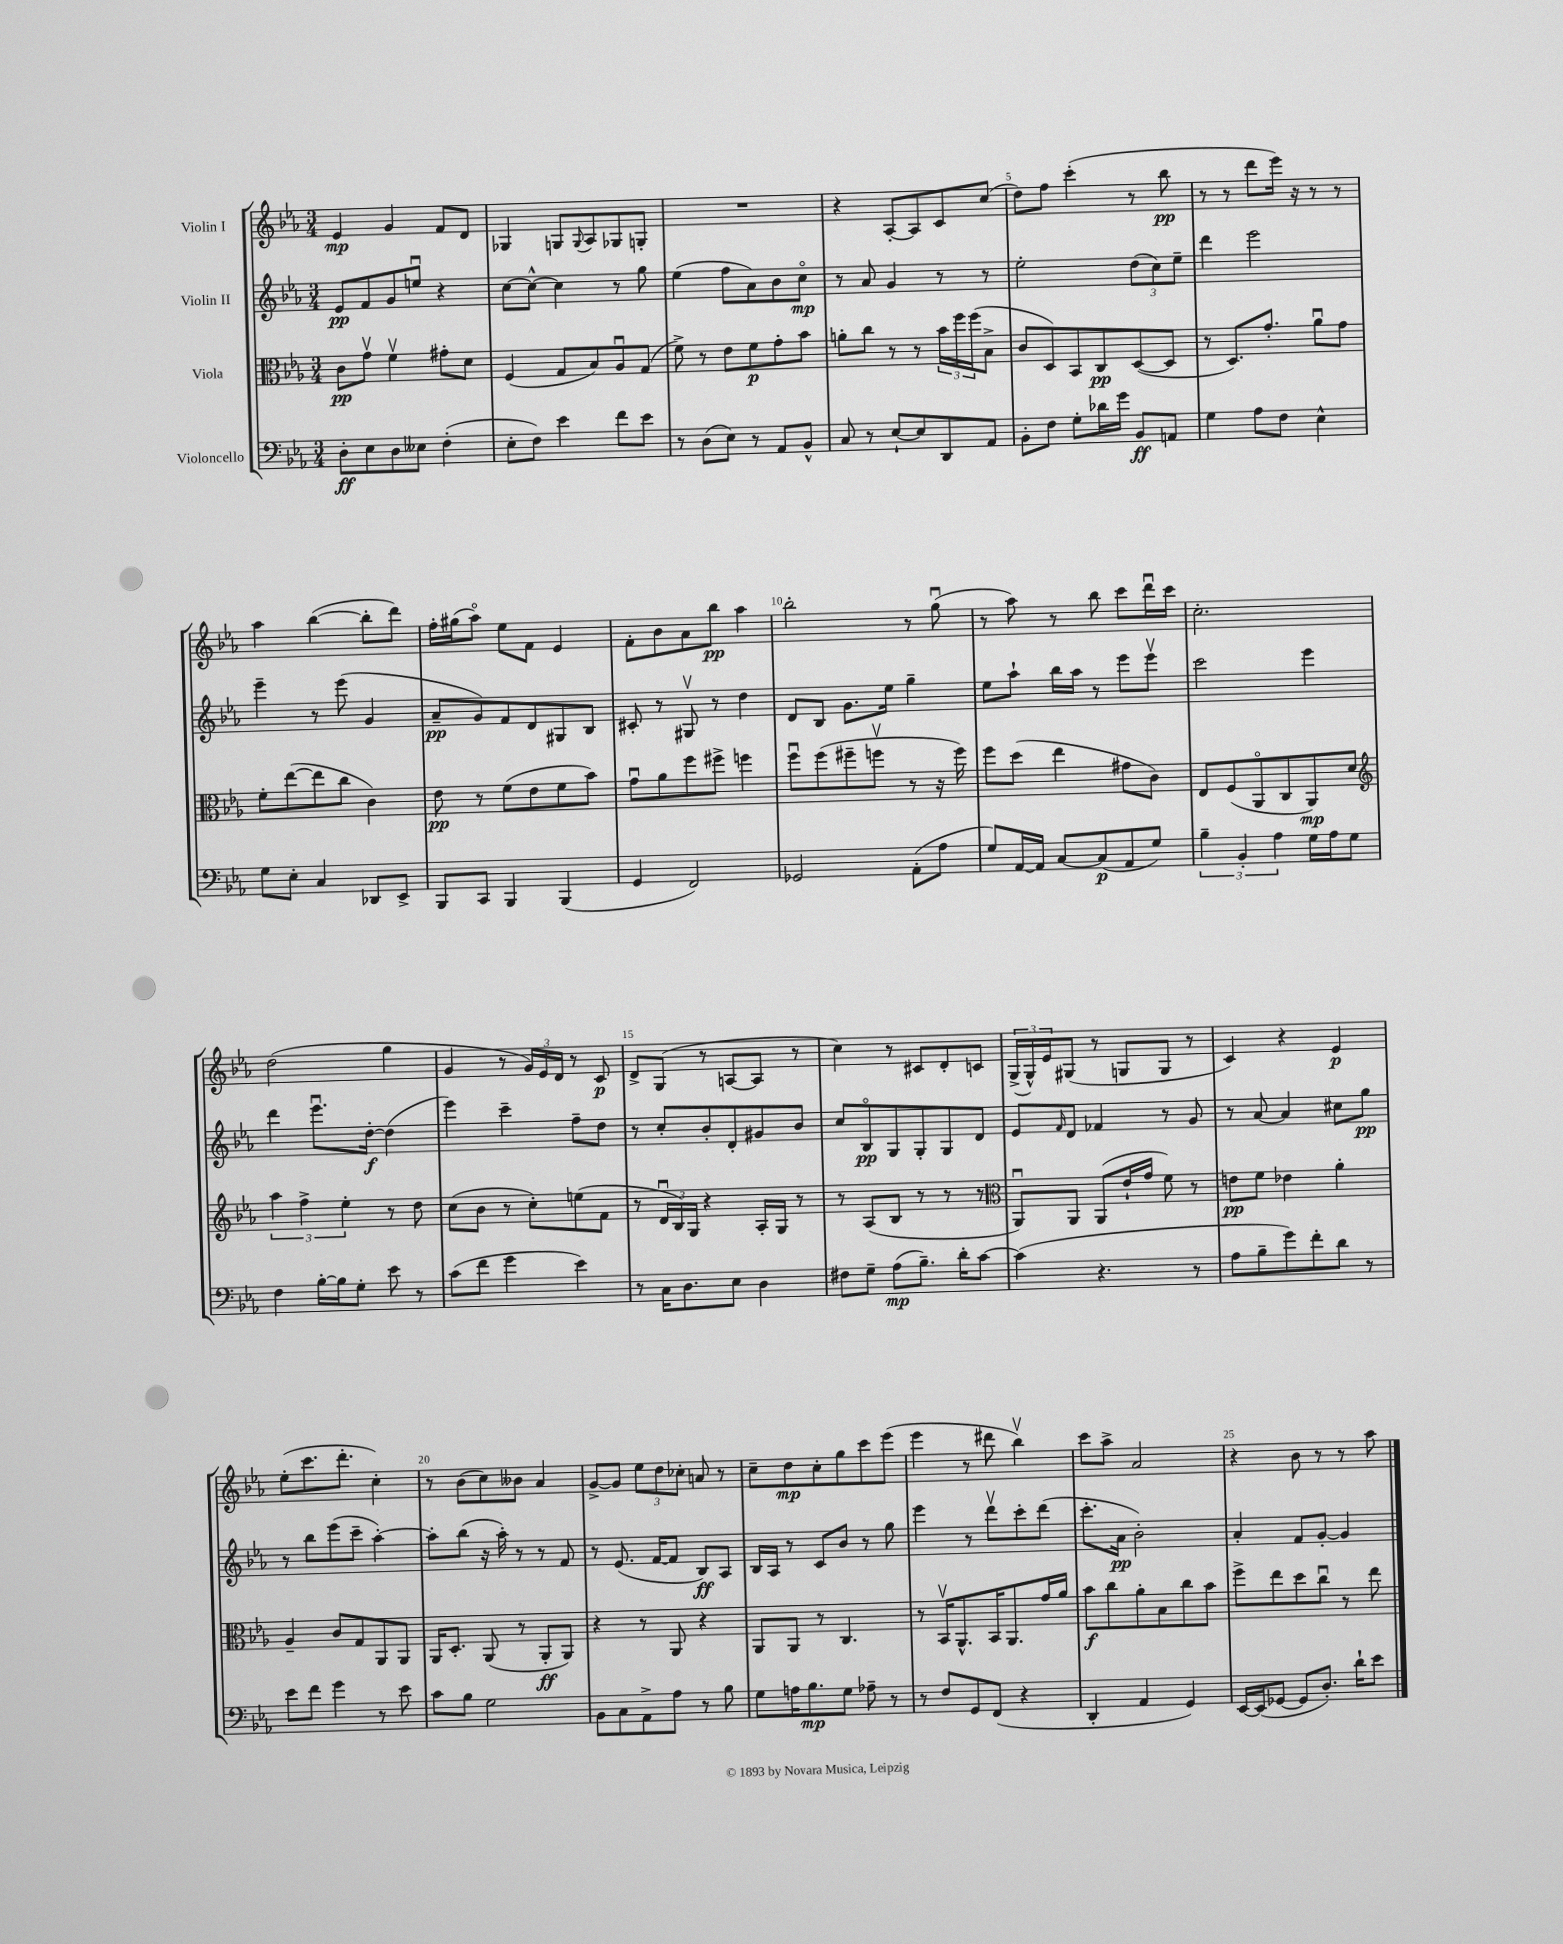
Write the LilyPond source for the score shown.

<<
\new StaffGroup <<
\new Staff = "s0" \with { instrumentName = "Violin I" } {
    \clef treble \key ees \major \numericTimeSignature \time 3/4
    ees'4\mp g'4 f'8 d'8 |
    ges4 g8 \appoggiatura { g8 } aes8 ges8 g8-. |
    R2. |
    r4 aes8~-. aes8 c'8 c''8( |
    d''8) f''8 c'''4-.( r8 bes''8\pp |
    r8 r8 d'''8 ees'''16) r16 r8 r8 |
    aes''4 bes''4~( bes''8-. d'''8) |
    f''16-. gis''16( aes''8\flageolet) ees''8 f'8 ees'4 |
    f'8-. bes'8 aes'8 bes''8\pp aes''4 |
    bes''2-. r8 g''8\downbow( |
    r8 aes''8) r8 bes''8 c'''8 d'''16\downbow c'''16 |
    c''2.-. |
    d''2( g''4 |
    g'4 r8 \tuplet 3/2 { g'16) ees'16 d'16 } r8 c'8\p |
    d'8-> g8( r8 a8~ a8 r8 |
    c''4) r8 cis'8 d'8-. c'8 |
    \tuplet 3/2 { g16->( g16-^) ees'16 } gis8( r8 g8 g8 r8 |
    c'4) r4 ees'4\p |
    ees''8-.( c'''8. d'''8.-. c''4-.) |
    r8 bes'8( c''8) beses'8 aes'4 |
    g'8~-> g'8 \tuplet 3/2 { ees''8 d''8 ces''8-. } a'8 r8 |
    c''8-- d''8\mp c''8-. g''8 c'''8 ees'''8( |
    ees'''4 r8 dis'''8 bes''4\upbow) |
    c'''8 aes''8-> aes'2 |
    r4 bes'8 r8 r8 aes''8 \bar "|." |
}
\new Staff = "s1" \with { instrumentName = "Violin II" } {
    \clef treble \key ees \major \numericTimeSignature \time 3/4
    ees'8\pp f'8 g'8 e''8\downbow r4 |
    c''8~ c''8~-^ c''4 r8 g''8 |
    ees''4( f''8 aes'8) bes'8 c''8\flageolet\mp |
    r8 aes'8 g'4 r8 r8 |
    ees''2-. \tuplet 3/2 { d''8( c''8) ees''8-- } |
    d'''4 ees'''2 |
    ees'''4-- r8 ees'''8( g'4 |
    aes'8--\pp g'8) f'8 d'8 gis8 bes8 |
    cis'8-. r8 gis8\upbow r8 d''4 |
    d'8 bes8 g'8. ees''16 g''4-- |
    ees''8 aes''8-! bes''16 aes''16 r8 ees'''8 ees'''8\upbow |
    c'''2 ees'''4 |
    d'''4 ees'''8.\downbow d''16~-.\f d''4( |
    ees'''4) c'''4-- f''8-- d''8 |
    r8 c''8-. bes'8-. d'8-. gis'8 bes'8 |
    c''8 bes8\flageolet\pp g8 g8-. g8 d'8 |
    ees'8 \grace { f'16 } d'8 fes'4 r8 g'8 |
    r8 aes'8~ aes'4 cis''8 g''8\pp |
    r8 bes''8 ees'''8( c'''8-- aes''4~-.) |
    aes''8-. bes''8( r16 aes''16-.) r8 r8 f'8 |
    r8 ees'8.( f'16~ f'8 bes8\ff) aes8 |
    bes16 aes16 r8 c'8 bes'8 r8 g''8 |
    ees'''4 r8 d'''8\upbow c'''8-. d'''8( |
    c'''8.-. aes'16\pp bes'2-.) |
    aes'4-. f'8 g'8~-. g'4 \bar "|." |
}
\new Staff = "s2" \with { instrumentName = "Viola" } {
    \clef alto \key ees \major \numericTimeSignature \time 3/4
    c'8\pp g'8\upbow f'4\upbow gis'8-. d'8 |
    f4( g8 bes8) aes8\downbow g8( |
    f'8->) r8 ees'8 f'8\p g'8-. bes'8 |
    a'8-. c''8 r8 r8 \tuplet 3/2 { bes'16 f''16 f''16( } bes8-> |
    c'8 d8) bes,8 c8\pp d8~( d8 |
    r8 d8.) g'8.-. aes'8\downbow g'8 |
    f'8-. ees''8~( ees''8 c''8 c'4) |
    ees'8\pp r8 f'8( ees'8 f'8 bes'8) |
    g'8\downbow aes'8 f''8 fis''8-> f''4 |
    f''8\downbow f''8( fis''8-- f''8\upbow r8 r16 f''16) |
    f''8 d''8( ees''4 gis'8 c'8) |
    ees8 f8( aes,8\flageolet c8 aes,8\mp) d'8 |
    \clef treble \tuplet 3/2 { aes''4 f''4-> ees''4-. } r8 d''8 |
    c''8( bes'8 r8 c''8-.) e''8( f'8 |
    r8 \tuplet 3/2 { d'16\downbow bes16) g16 } r4 aes16-. g16 r8 |
    r8 aes8( bes8 r8 r8 r8 |
    \clef alto aes,8\downbow) aes,8 aes,8( ees'16-! g'16 f'8) r8 |
    e'8\pp f'8 ees'4 aes'4-. |
    aes4-- c'8 g8 aes,8 aes,8 |
    aes,16 d8.-. aes,8( r8 aes,8-.\ff aes,8) |
    r4 r8 aes,8 r4 |
    aes,8 aes,8 r8 c4. |
    r8 bes,16\upbow aes,8.-^ bes,16 aes,8. g'16 aes'16 |
    bes'8\f c''8 aes'8-. bes8 c''8 bes'8 |
    f''8-> ees''8 d''8 c''8\downbow r8 ees''8 \bar "|." |
}
\new Staff = "s3" \with { instrumentName = "Violoncello" } {
    \clef bass \key ees \major \numericTimeSignature \time 3/4
    d8-.\ff ees8 d8 eeses8 f4-.( |
    ees8-. f8) ees'4 f'8 ees'8 |
    r8 d8( ees8) r8 aes,8 bes,8-^ |
    c8 r8 ees8~-! ees8 d,8 aes,8 |
    bes,8-. f8 g8-. des'16 g'16 bes,8\ff a,8 |
    g4 aes8 f8 ees4-^ |
    g8 ees8-. c4 des,8 ees,8-> |
    bes,,8 c,8 bes,,4 bes,,4( |
    g,4 f,2) |
    ges,2 aes,8-.( aes8 |
    g8) aes,16~ aes,16 c8~ c8\p( aes,8 g8) |
    \tuplet 3/2 { bes4-- bes,4-. aes4 } g16 aes16 g8 |
    f4 bes16~-. bes16 g8-. ees'8 r8 |
    c'8( f'8 g'4 ees'4) |
    r8 c16 d8. ees8 d4 |
    fis8 g8-- aes8\mp( bes8.--) d'16-. c'8~ |
    c'4( r4. r8 |
    aes8 bes8-- g'8) f'8-. d'8 r8 |
    ees'8 f'8 g'4 r8 ees'8 |
    c'8 bes8 g2 |
    bes,8 c8 aes,8-> aes8 r8 bes8 |
    g8 a16 bes8.\mp g8 aes8-- r8 |
    r8 f8 g,8 f,8( r4 |
    d,4-. aes,4 g,4) |
    ees,16~ ees,16( ges,8~ ges,8 d8.-.) d'16-! ees'8 \bar "|." |
}
>>
>>
\layout { \context { \Score \override BarNumber.break-visibility = ##(#f #t #t) barNumberVisibility = #(every-nth-bar-number-visible 5) } }
